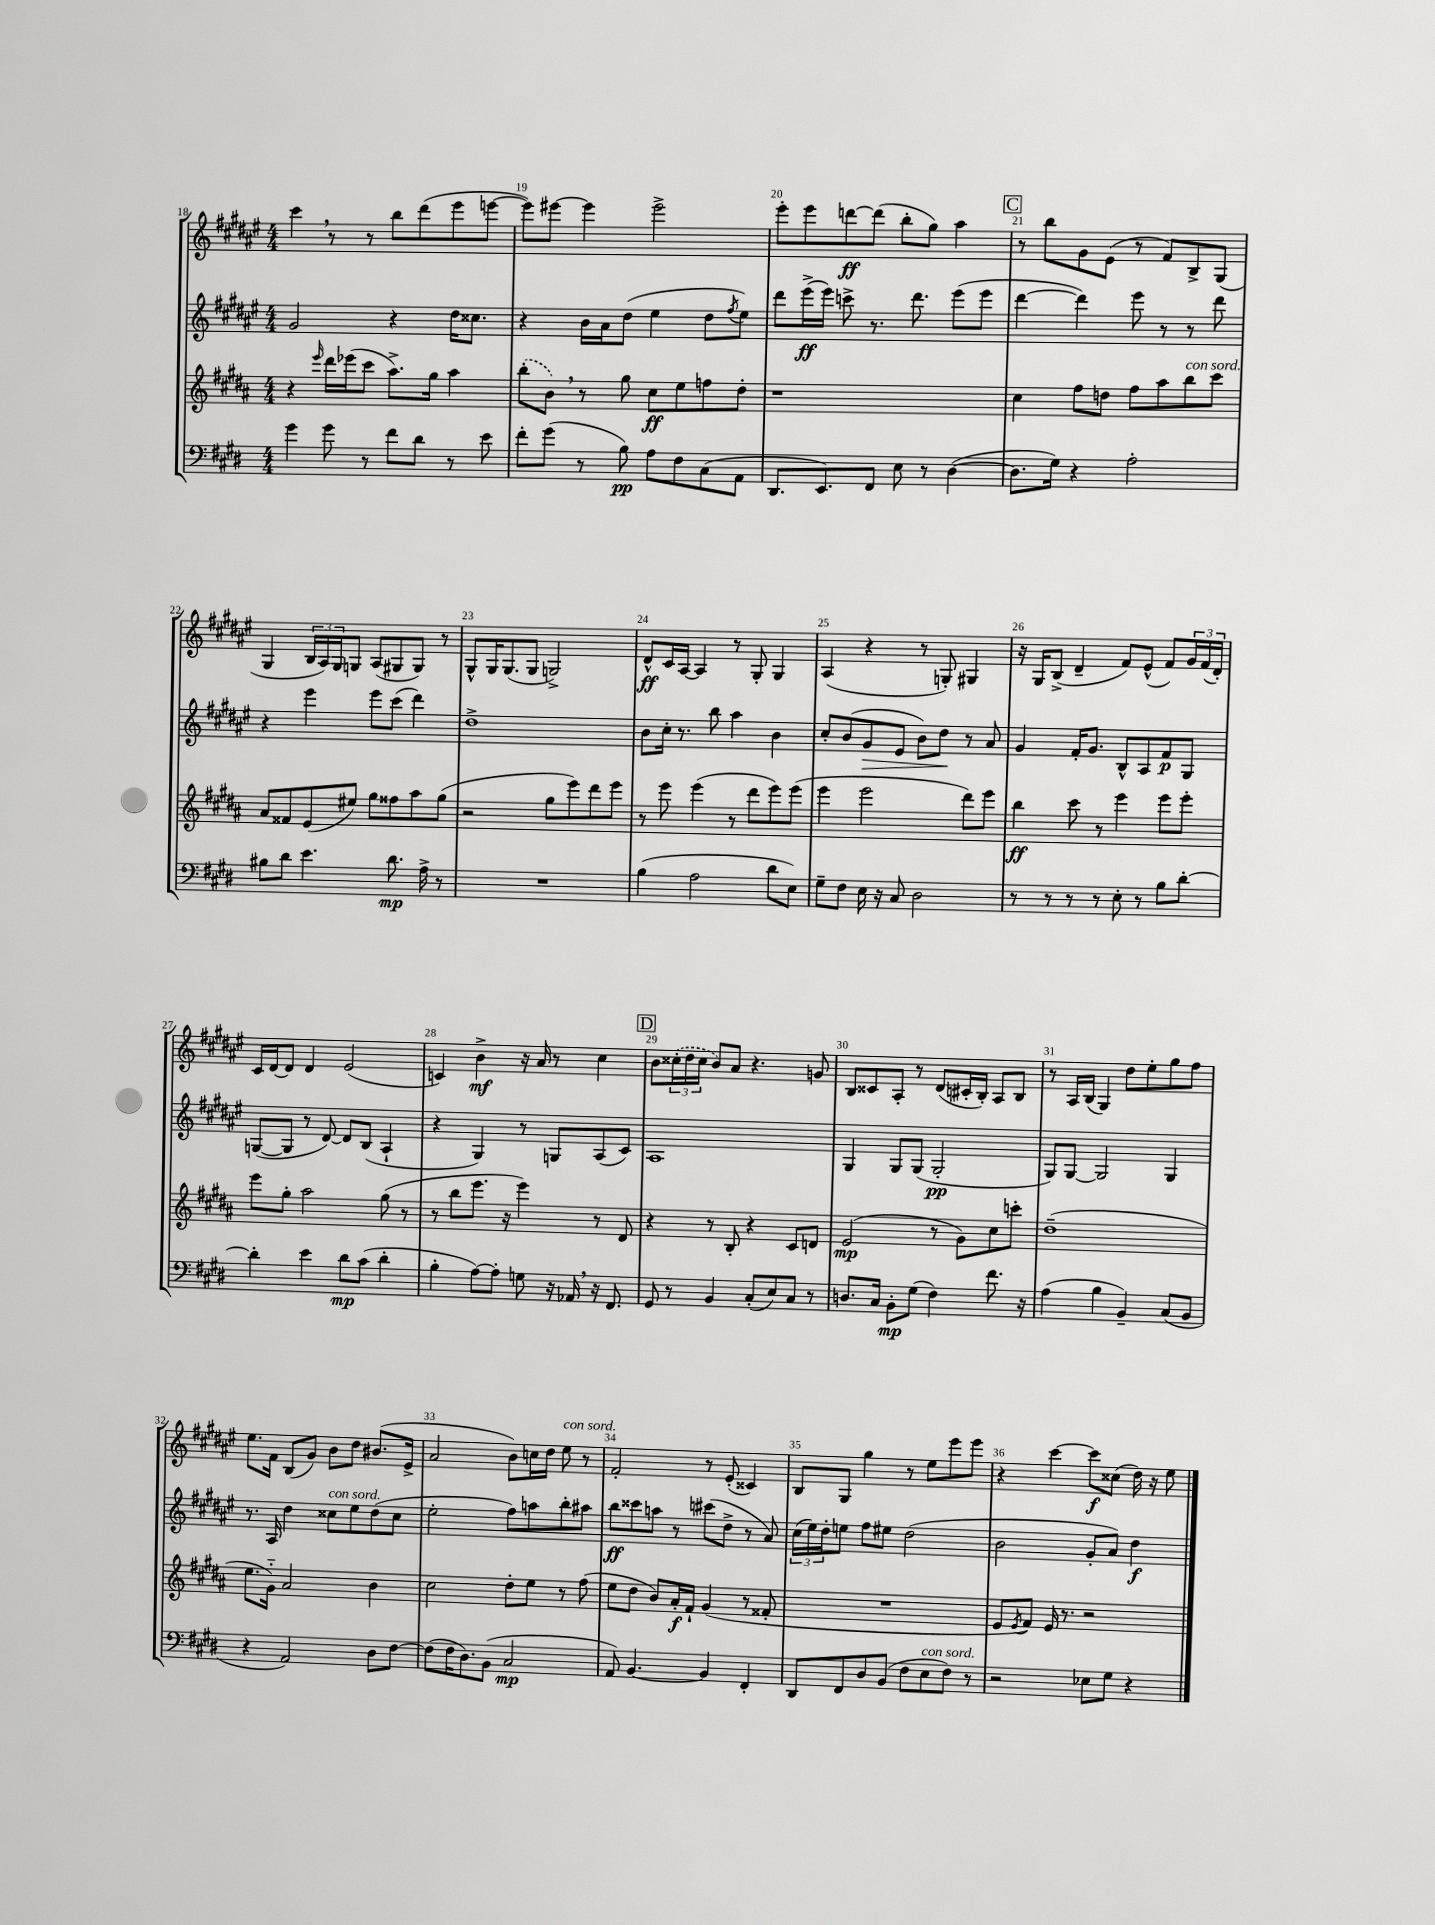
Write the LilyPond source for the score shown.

<<
\new StaffGroup <<
\new Staff = "s0" {
    \clef treble \key fis \major \numericTimeSignature \time 4/4
    cis'''4 \breathe r8 r8 b''8 dis'''8( eis'''8 e'''8~ |
    e'''8) eis'''8~ eis'''4 eis'''2-> |
    eis'''8-. eis'''8 d'''8~\ff d'''8( b''8-. gis''8) ais''4 |
    \mark \markup { \box "C" } r8 b''8 gis'8 eis'8( r8 fis'8) b8-> gis8( |
    gis4 \tuplet 3/2 { b16 ais16) gis16 } g8 ais8( gis8 gis8) r8 |
    gis8-^ gis16 gis8.( gis8 g2->) |
    dis'8-^\ff cis'16 ais16~ ais4 r8 gis8-. gis4 |
    ais4( r4 r8 g8-.) gis4 |
    r16 gis16 b8->( dis'4-- fis'8) eis'8-^( fis'8) \tuplet 3/2 { gis'16 fis'16( dis'16-.) } |
    cis'16 dis'16~ dis'8 dis'4 eis'2( |
    c'4) b'4->\mf r16 ais'16 r8 cis''4 |
    \mark \markup { \box "D" } b'8 \tuplet 3/2 { \once \slurDashed cisis''16-.( dis''16 cisis''16 } b'8) ais'8 r4. g'8 |
    b8 cisis'8 ais8-. r8 dis'8( cis'16-. b16-.) ais8 b8 |
    r8 ais16 b16( gis4) dis''8 eis''8-. gis''8 fis''8 |
    eis''8. fis'16 b8( gis'8) b'8 dis''8 bis'8.( eis'16-> |
    ais'2 b'8) c''16 dis''16 eis''8^\markup { \italic "con sord." } r8 |
    fis'2-. r8 eis'8-.( cisis'4) |
    b8 gis8 gis''4 r8 eis''8 eis'''8 eis'''8 |
    r4 cis'''4~ cis'''8\f cisis''8( dis''16) r16 eis''8 \bar "|." |
}
\new Staff = "s1" {
    \clef treble \key fis \major \numericTimeSignature \time 4/4
    gis'2 r4 dis''16 cisis''8. |
    r4 b'16 ais'16 dis''8( eis''4 dis''8 \acciaccatura { fis''8 } eis''8) |
    dis'''8 eis'''16->\ff( eis'''16) c'''8-> r8. dis'''8. eis'''8( eis'''8 |
    \mark \markup { \box "C" } dis'''4~ dis'''4) eis'''8 r8 r8 dis'''8 |
    r4 eis'''4 eis'''8 cis'''8( dis'''4) |
    dis''1-> |
    b'8 cis''16-. r8. b''8 ais''4 b'4 |
    cis''8-. b'8( gis'8\> eis'8 b'8) dis''8\! r8 ais'8 |
    gis'4 fis'16-. gis'8. b8-^ ais8 fis'8\p gis8 |
    g8~( g8 r8 dis'8~) dis'8 b8( ais4-! |
    r4 gis4) r8 g8 ais8( cis'8) |
    \mark \markup { \box "D" } ais1 |
    gis4 gis8 gis8( gis2-.\pp |
    gis8) gis8~ gis2 gis4 |
    r8. ais16 dis''4 cisis''8^\markup { \italic "con sord." } eis''8 dis''8( cisis''8 |
    eis''2-. fis''8) a''8 b''8-. ais''8 |
    b''8\ff cisis'''8 a''8 r8 cis'''8( dis''8-> r8 ais'8) |
    \tuplet 3/2 { cis''16( eis''16) dis''16-. } e''8 fis''8 eis''8 dis''2( |
    b'2 gis'8-. ais'8) dis''4\f \bar "|." |
}
\new Staff = "s2" {
    \clef treble \key b \major \numericTimeSignature \time 4/4
    r4 \grace { e'''16 } dis'''16 ees'''16( cis'''8 ais''8.->) gis''16 ais''4 |
    \once \slurDashed b''8-.( b'8) \breathe r8 gis''8 cis''8\ff e''8 f''8 dis''8-. |
    r1 |
    \mark \markup { \box "C" } cis''4 fis''8 d''8 fis''8 ais''8 b''8^\markup { \italic "con sord." } cis'''8 |
    ais'8 fisis'8 e'8( eis''8) gis''8 fisis''8 ais''8 gis''8( |
    r2 gis''8 e'''8) dis'''8 e'''8 |
    r8 e'''8 e'''4( r8 dis'''8 e'''8) e'''8( |
    e'''4 e'''2 dis'''8) e'''8 |
    b''4\ff cis'''8 r8 e'''4 e'''8 e'''8-. |
    e'''8 gis''8-. ais''2 gis''8( r8 |
    r8 b''8 e'''8. r16 e'''4) r8 dis'8 |
    \mark \markup { \box "D" } r4 r8 b8-. r4 cis'8 d'8 |
    e'2\mp( r8 gis'8) cis''8 c'''8-. |
    dis''1--( |
    e''8. gis'16-_) ais'2 b'4 |
    cis''2 dis''8-. e''8 r8 fis''8( |
    e''8 dis''8 b'8) ais'16-.\f fis'16-! gis'4( r8 fisis'8-. |
    R1 |
    e'8 \acciaccatura { e'8 } fis'8) e'16 r8. r2 \bar "|." |
}
\new Staff = "s3" {
    \clef bass \key e \major \numericTimeSignature \time 4/4
    gis'4 gis'8 r8 fis'8 dis'8 r8 e'8 |
    fis'8-. gis'8( r8 b8\pp) a8 fis8 cis8( a,8 |
    dis,8. e,8.) fis,8 e8 r8 dis4~( |
    \mark \markup { \box "C" } dis8. gis16) r4 a2-. |
    bis8 dis'8 e'4. dis'8.\mp a16-> r8 |
    R1 |
    b4( a2 dis'8 e8) |
    gis8-- fis8 e16 r16 cis8 dis2 |
    r8 r8 r8 r8 e8-. r8 b8 dis'8~-. |
    dis'4-. e'4 dis'8\mp cis'8( dis'4-. |
    b4-. a8~) a8-. g8 r16 aes,16 \breathe r16 fis,8. |
    \mark \markup { \box "D" } gis,8 r8 b,4 cis8-.( e8) cis8 r8 |
    d8. cis16 b,8-.\mp gis8( fis4) fis'8. r16 |
    a4( b4 b,4--) cis8( b,8 |
    r4 a,2) dis8 fis8~ |
    fis8( fis16 dis8.) b,8( cis2\mp |
    a,8) b,4.~ b,4 fis,4-. |
    dis,8 fis,8 dis8 b,8( fis8 e8^\markup { \italic "con sord." } fis8) r8 |
    r2 ees8 gis8 r4 \bar "|." |
}
>>
>>
\layout { \context { \Score currentBarNumber = #18 \override BarNumber.break-visibility = ##(#f #t #t) barNumberVisibility = #all-bar-numbers-visible } }
